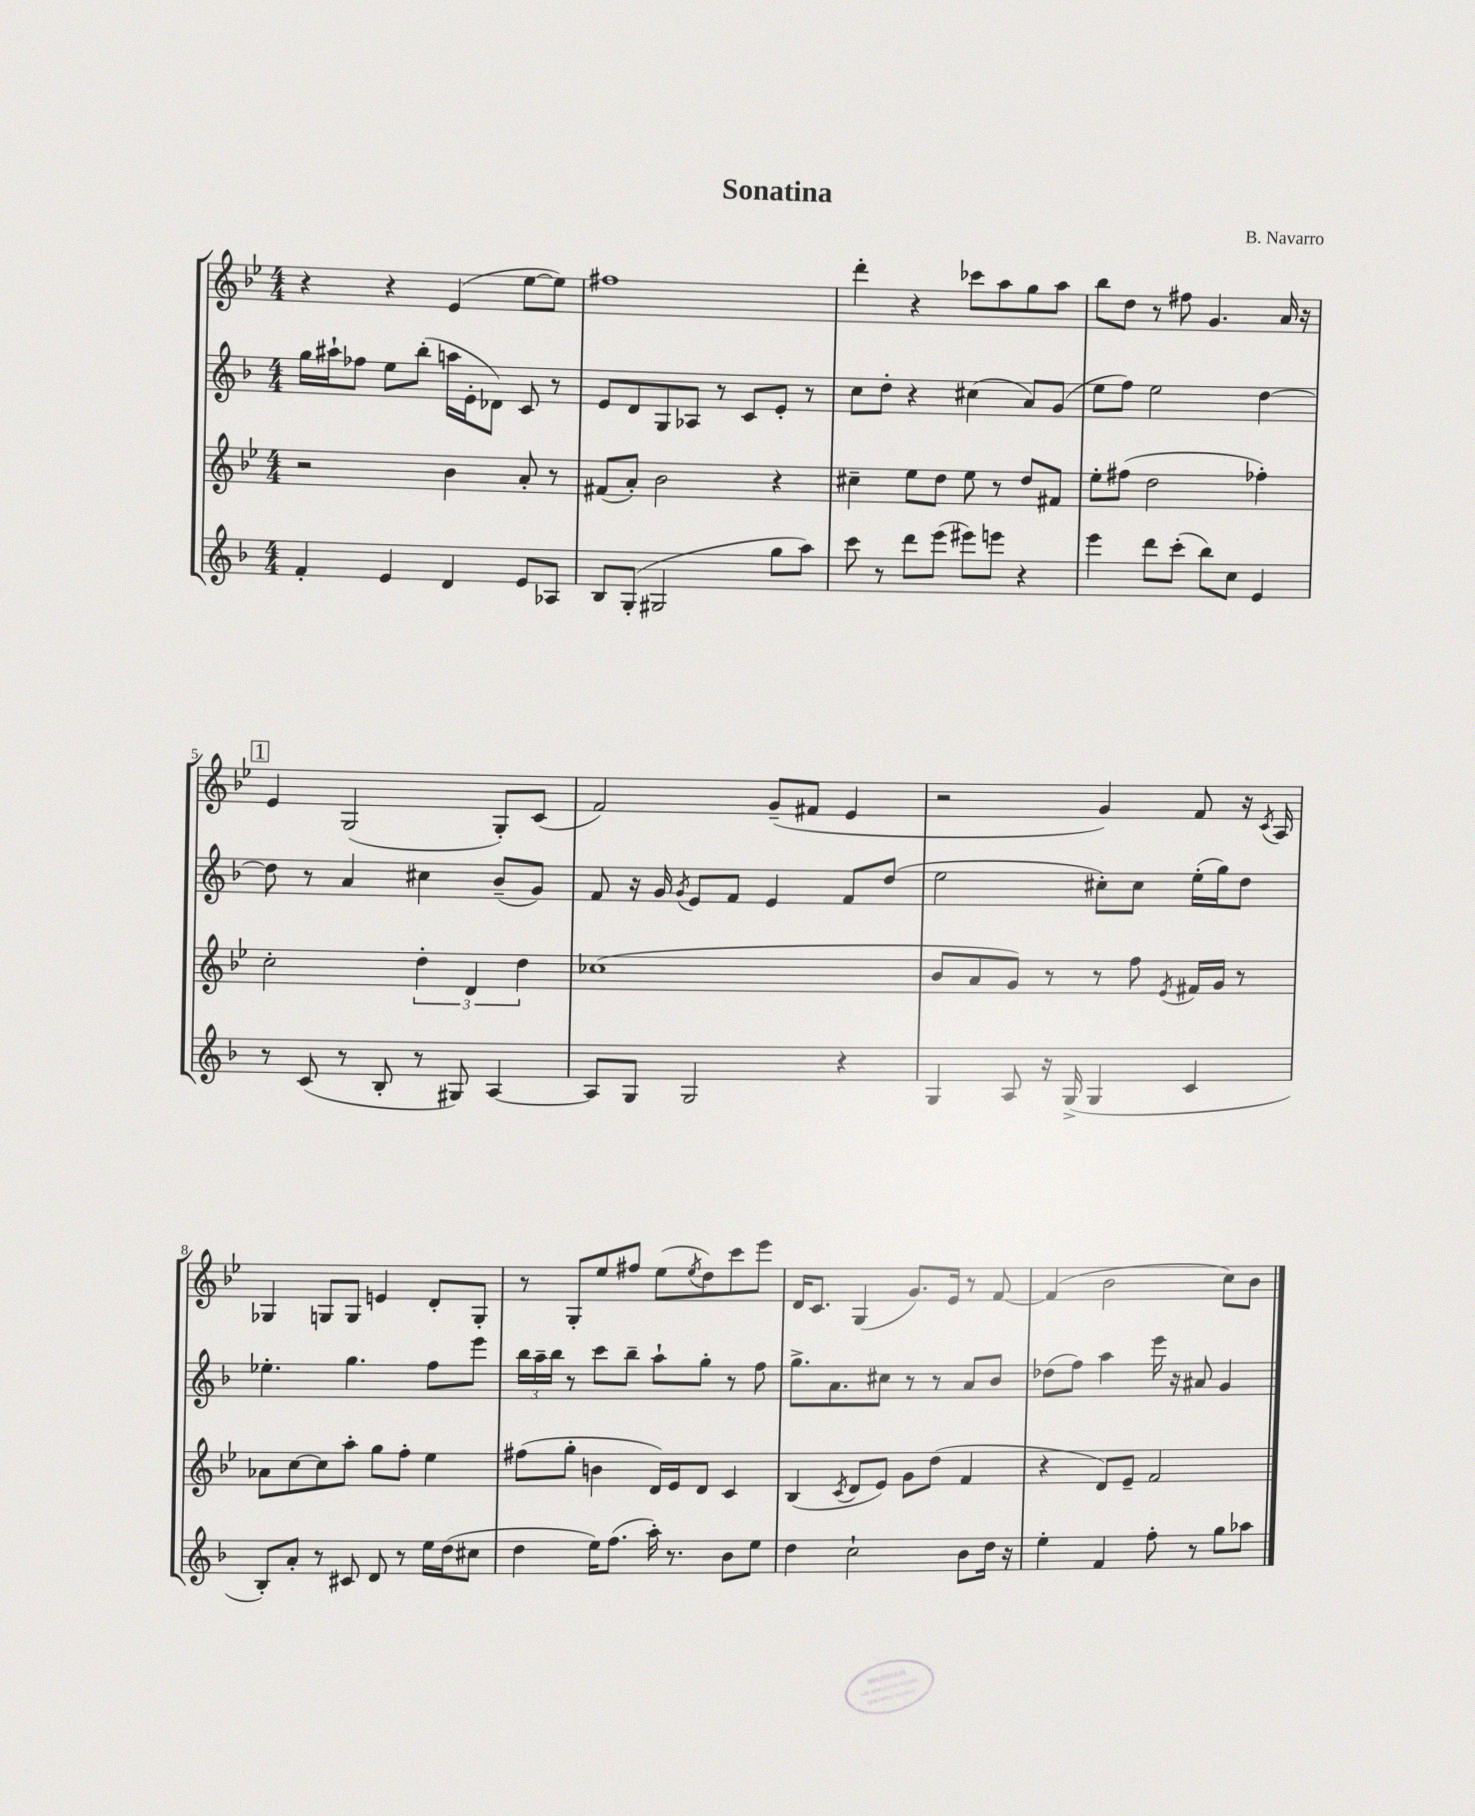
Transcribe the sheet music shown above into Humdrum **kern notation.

**kern	**kern	**kern	**kern
*staff4	*staff3	*staff2	*staff1
*clefG2	*clefG2	*clefG2	*clefG2
*k[b-]	*k[b-e-]	*k[b-]	*k[b-e-]
*M4/4	*M4/4	*M4/4	*M4/4
4f'	2r	16gg	4r
.	.	16aa#`	.
.	.	8ff-	.
4e	.	8ee	4r
.	.	(8bb-'	.
4d	4b-	16aa	(4e-
.	.	16e'	.
.	.	8d-)	.
8e	8a'	8c	[8ee-
8A-	8r	8r	8ee-])
=	=	=	=
8B-	(8f#	8e	1ff#
(8G'	8a')	8d	.
2G#	2b-	8G	.
.	.	8A-	.
.	.	8r	.
.	.	8c	.
8gg	4r	8e'	.
8aa)	.	8r	.
=	=	=	=
8ccc	4cc#~	8cc	4ddd'
8r	.	8dd'	.
8ddd	8ee-	4r	4r
(8eee	8dd	.	.
8eee#)	8ee-	(4cc#	8ccc-
8eee	8r	.	8aa
4r	8dd	8a)	8gg
.	8f#	(8g	8aa
=	=	=	=
4eee	8ee-'	8ee	8bb-
.	(8ff#	8ff)	8dd
8ddd	2dd	2ee	8r
(8ccc'	.	.	8ff#
8bb-)	.	.	4.g
8cc	.	.	.
4e	4ff-')	[4dd	.
.	.	.	16a
.	.	.	16r
=	=	=	=
8r	2cc'	8dd]	4e-
(8c	.	8r	.
8r	.	4a	(2G
8B-'	.	.	.
8r	6dd'	4cc#	.
8G#)	.	.	.
.	6d	.	.
[4A	.	(8b-~	8G')
.	6dd	.	.
.	.	8g)	(8c
=	=	=	=
8A]	(1cc-	8f	2f)
8G	.	16r	.
.	.	16g	.
.	.	8qg	.
2G	.	8e	.
.	.	8f	.
.	.	4e	(8g~
.	.	.	8f#
4r	.	8f	4e-
.	.	(8dd	.
=	=	=	=
4G	8b-	2ee	2r
.	8a	.	.
8A	8g)	.	.
16r	8r	.	.
(16G^	.	.	.
4G	8r	8cc#')	4g)
.	8ff	8cc#	.
.	8qe-	.	.
4c	16f#	(16ee'	8f
.	16g	16gg)	.
.	8r	8dd	16r
.	.	.	8qc
.	.	.	16A
=	=	=	=
8B-')	8a-	4.ee-'	4G-
8a'	[8cc	.	.
8r	8cc]	.	8G
8c#	8aa'	4.gg	8G
8d	8gg	.	4e
8r	8ff'	.	.
16ee	4ee-	8ff	8d'
(16dd	.	.	.
8cc#	.	8eee	8G'
=	=	=	=
4dd	(8ff#	24bb-	8r
.	.	24aa~	.
.	.	24bb-	.
.	8gg'	8r	8G'
16ee)	4b	8ccc	8ee-
(8.ff	.	.	.
.	.	8bb-~	8ff#
16aa')	16d)	8aa`	(8ee-
8.r	16e-	.	.
.	.	.	8qee-
.	8d	8gg'	8dd)
8b-	4c	8r	8ccc
8ee	.	8ff	8eee-
=	=	=	=
4dd	(4B-	8.gg^	16d
.	.	.	8.c
.	.	8.a	.
.	8qc	.	.
2cc`	8d	.	(4G
.	8e-)	8cc#	.
.	8g	8r	8.g)
.	(8dd	8r	.
.	.	.	16e-
8b-	4f	8a	8r
16dd	.	8b-	[8f
16r	.	.	.
=	=	=	=
4ee'	4r	(8dd-	(4f]
.	.	8ff)	.
4f	8d)	4aa	2b-
.	8e-~	.	.
8ff'	2f	16eee	.
.	.	16r	.
8r	.	8a#	.
8gg	.	4g	8cc)
8aa-	.	.	8b-
==	==	==	==
*-	*-	*-	*-
